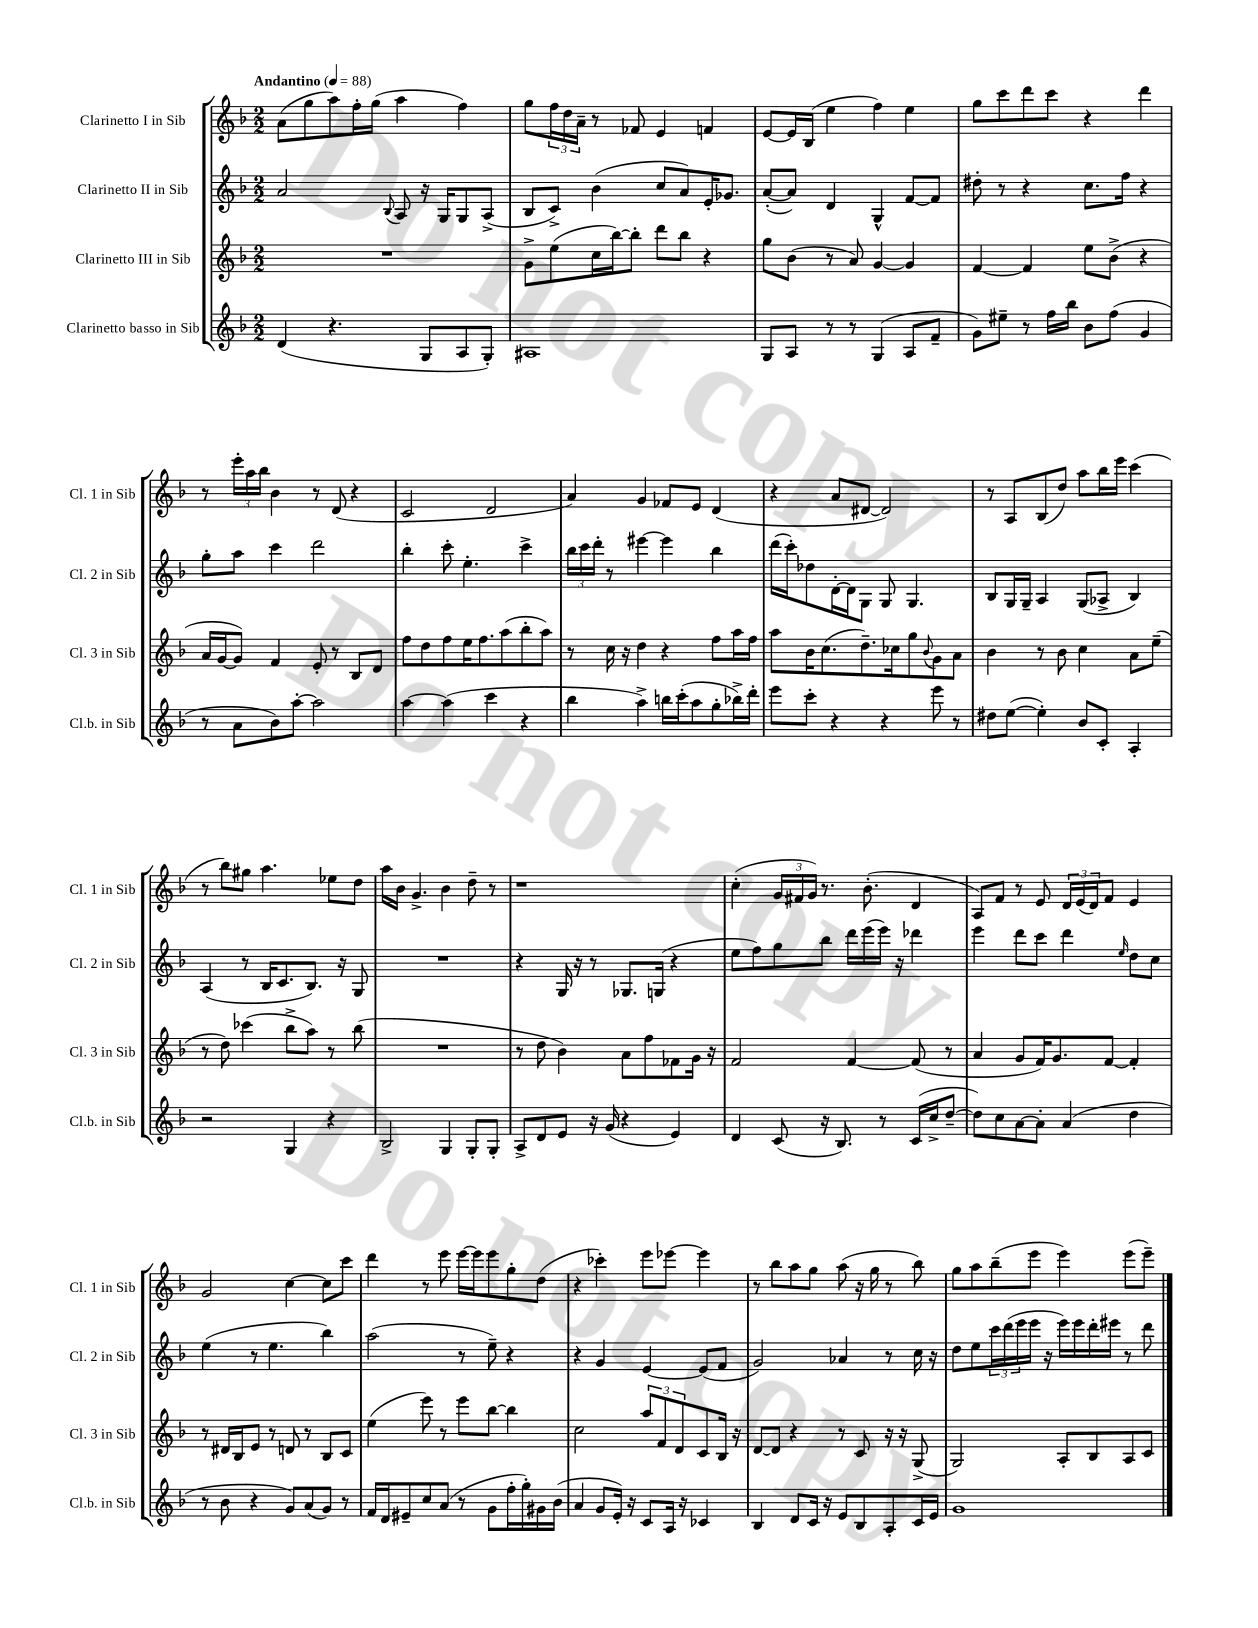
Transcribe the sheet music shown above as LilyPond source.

<<
\new StaffGroup <<
\new Staff = "s0" \with { instrumentName = "Clarinetto I in Sib" shortInstrumentName = "Cl. 1 in Sib" } {
    \clef treble \key f \major \numericTimeSignature \time 2/2 \tempo "Andantino" 4 = 88
    a'8( g''8 a''8) f''16-. g''16( a''4 f''4) |
    g''8 \tuplet 3/2 { f''16 d''16 a'16-- } r8 fes'8 e'4 f'4 |
    e'8~ e'16 bes16( e''4 f''4) e''4 |
    g''8 c'''8 d'''8 c'''8 r4 d'''4 |
    r8 \tuplet 3/2 { e'''16-. a''16 bes''16 } bes'4 r8 d'8( r4 |
    c'2 d'2 |
    a'4) g'4 fes'8 e'8 d'4( |
    r4 a'8 dis'8~ dis'2) |
    r8 a8 bes8( d''8) a''8 bes''16 e'''16 c'''4( |
    r8 bes''8) gis''8 a''4. ees''8 d''8 |
    a''16 bes'16 g'4.-> bes'4 d''8-- r8 |
    r1 |
    c''4-.( \tuplet 3/2 { g'16 fis'16 g'16) } r8. bes'8.-.( d'4 |
    a8) f'8 r8 e'8 \tuplet 3/2 { d'16 e'16( d'16) } f'8 e'4 |
    g'2 c''4~ c''8 c'''8 |
    d'''4 r8 e'''8 e'''16~ e'''16 e'''8 g''8-. d''8( |
    r4 ces'''4-.) e'''8 ees'''8~ ees'''4 |
    r8 bes''8 a''8 g''8 a''8( r16 g''16 r8 bes''8) |
    g''8 a''8 bes''8--( e'''8 e'''4) e'''8( e'''8--) \bar "|." |
}
\new Staff = "s1" \with { instrumentName = "Clarinetto II in Sib" shortInstrumentName = "Cl. 2 in Sib" } {
    \clef treble \key f \major \numericTimeSignature \time 2/2
    a'2 \appoggiatura { bes8 } a8 r16 g16 g8 a8->( |
    bes8 c'8->) bes'4( c''8 a'8) e'16-. ges'8. |
    a'8~-.( a'8) d'4 g4-^ f'8~ f'8 |
    dis''8-. r8 r4 c''8. f''16 r4 |
    g''8-. a''8 c'''4 d'''2 |
    bes''4-. c'''8-. e''4.-. c'''4-> |
    \tuplet 3/2 { bes''16 c'''16 d'''16-. } r8 eis'''4~ eis'''4 bes''4 |
    d'''16( c'''16-.) des''8 d'16~-. d'16 g8 g8 g4. |
    bes8 g16 g16-- a4 g8( aes8-> bes4) |
    a4( r8 bes16 c'8. bes8.) r16 g8 |
    R1 |
    r4 g16 r16 r8 ges8. g16( r4 |
    e''8 f''8) g''8 bes''8 d'''16 e'''16( e'''16) r16 des'''4 |
    e'''4 d'''8 c'''8 d'''4 \grace { e''16 } d''8 c''8 |
    e''4( r8 e''4. bes''4) |
    a''2( r8 e''8--) r4 |
    r4 g'4 e'4~ e'8( f'8 |
    g'2) aes'4 r8 c''16 r16 |
    d''8 e''8 \tuplet 3/2 { c'''16 d'''16( e'''16 } e'''16 r16 e'''16) e'''16 d'''16-. eis'''16 r8 d'''8 \bar "|." |
}
\new Staff = "s2" \with { instrumentName = "Clarinetto III in Sib" shortInstrumentName = "Cl. 3 in Sib" } {
    \clef treble \key f \major \numericTimeSignature \time 2/2
    R1 |
    g'8-> e''8( c''16 bes''16~) bes''8-. d'''8 bes''8 r4 |
    g''8 bes'8( r8 a'8) g'4~ g'4 |
    f'4~ f'4 e''8 bes'8->( r4 |
    a'16 g'16~ g'8) f'4 e'8-. r8 bes8 d'8 |
    f''8 d''8 f''8 e''16 f''8. a''8( bes''8-. a''8) |
    r8 c''16 r16 d''4 r4 f''8 a''16 f''16 |
    a''8 bes'16 c''8.( d''8.--) ces''16 g''8 \appoggiatura { bes'8 } g'8 a'8 |
    bes'4 r8 bes'8 c''4 a'8 e''8--( |
    r8 d''8) ces'''4( bes''8-> a''8) r8 bes''8( |
    R1 |
    r8 d''8 bes'4) a'8 f''8 fes'8 g'16 r16 |
    f'2 f'4~ f'8( r8 |
    a'4 g'8 f'16) g'8. f'8~ f'4-. |
    r8 dis'16 bes16 e'8 r8 d'8 r8 bes8 c'8 |
    e''4( e'''8) r8 e'''8 bes''8~ bes''4 |
    c''2 \tuplet 3/2 { a''8 f'8 d'8 } c'8 bes16 r16 |
    d'8~ d'8 r4 r8 c'8 r16 r16 g8->( |
    g2) a8-. bes8 a8 c'8 \bar "|." |
}
\new Staff = "s3" \with { instrumentName = "Clarinetto basso in Sib" shortInstrumentName = "Cl.b. in Sib" } {
    \clef treble \key f \major \numericTimeSignature \time 2/2
    d'4( r4. g8 a8 g8-.) |
    ais1 |
    g8 a8 r8 r8 g4( a8 f'8-- |
    g'8) eis''8-- r8 f''16 bes''16 bes'8 f''8( g'4 |
    r8 a'8 bes'8) a''8~-. a''2 |
    a''4~ a''4( c'''4 r4 |
    bes''4 a''4->) b''16 c'''16-.( a''8 g''8-. bes''16->) d'''16-. |
    e'''8 c'''8-. r4 r4 e'''8 r8 |
    dis''8 e''8~( e''4-.) bes'8 c'8-. a4-. |
    r2 g4 r4 |
    bes2-> g4 g8-. g8-. |
    a8-> d'8 e'8 r16 g'16( r4 e'4) |
    d'4 c'8( r16 bes8.) r8 c'16( c''16-> d''8~-- |
    d''8) c''8 a'8~ a'8-. a'4( d''4 |
    r8 bes'8 r4 g'8) a'8( g'8) r8 |
    f'16 d'16 eis'8-- c''8 a'8( r8 g'8 f''16-. g''16-.) gis'16 bes'16( |
    a'4 g'8 e'16-.) r16 c'8 a16 r16 ces'4 |
    bes4 d'8 c'16 r16 e'8 bes8 a8-. c'16 e'16 |
    g'1 \bar "|." |
}
>>
>>
\layout { \context { \Score \remove "Bar_number_engraver" } }
